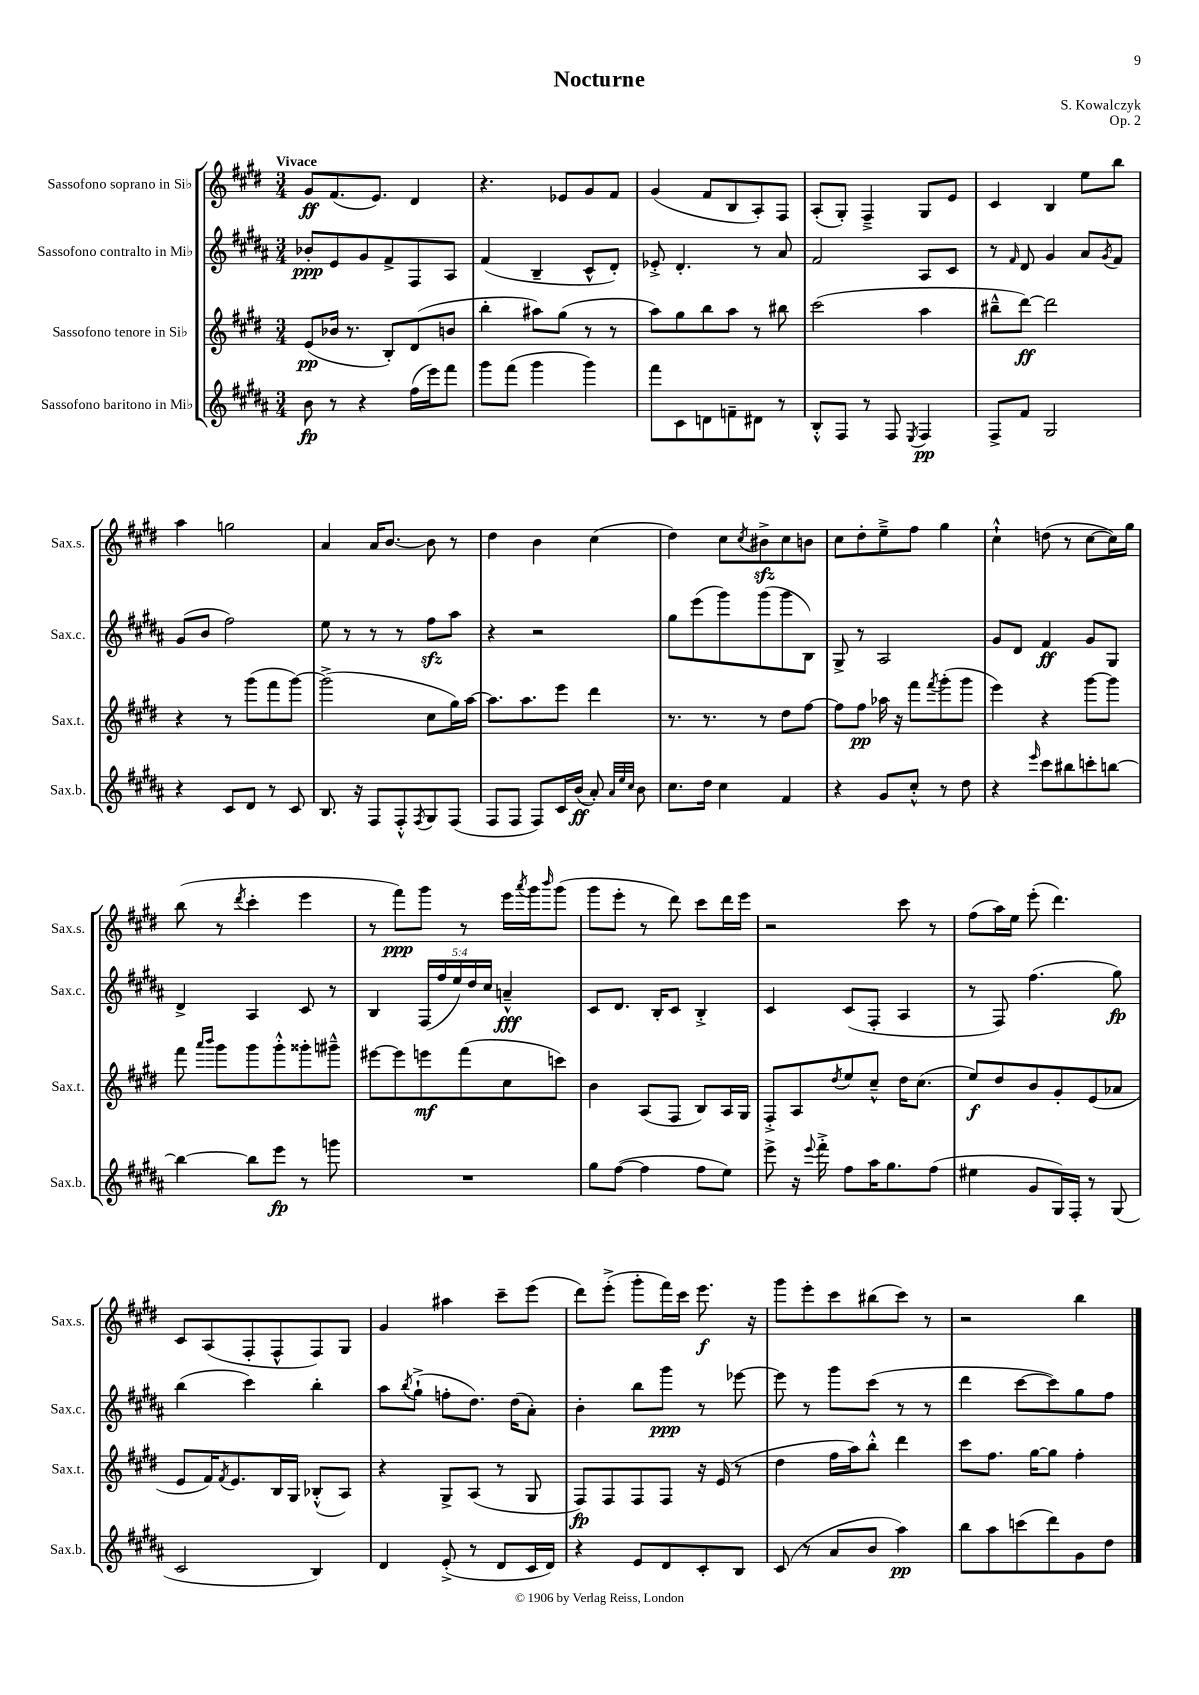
\header { title = "Nocturne" composer = "S. Kowalczyk" opus = "Op. 2" }
<<
\new StaffGroup <<
\new Staff = "s0" \with { instrumentName = "Sassofono soprano in Sib" shortInstrumentName = "Sax.s." } {
    \clef treble \key e \major \numericTimeSignature \time 3/4 \tempo "Vivace"
    gis'8\ff fis'8.( e'8.) dis'4 |
    r4. ees'8 gis'8 fis'8 |
    gis'4( fis'8 b8 a8-.) fis8 |
    a8-.( gis8-.) fis4---> gis8 e'8 |
    cis'4 b4 e''8 b''8 |
    a''4 g''2 |
    a'4 a'16 b'8.~ b'8 r8 |
    dis''4 b'4 cis''4( |
    dis''4) cis''8 \acciaccatura { cis''8 } bis'8->\sfz cis''8 b'8 |
    cis''8 dis''8-. e''8---> fis''8 gis''4 |
    cis''4-!-^ d''8( r8 cis''8~ cis''16) gis''16 |
    b''8( r8 \acciaccatura { dis'''8 } cis'''4-. e'''4 |
    r8 fis'''8\ppp) gis'''8 r8 e'''16 \acciaccatura { a'''8 } gis'''16 \grace { b'''16 } gis'''8( |
    gis'''8 e'''8-. r8 dis'''8) cis'''8 dis'''16 e'''16 |
    r2 cis'''8 r8 |
    fis''8( a''16) e''16 e'''8-.( dis'''4.) |
    cis'8 a8( fis8-. fis8-^ fis8) gis8 |
    gis'4 ais''4 cis'''8-- e'''8( |
    dis'''8) e'''8-.->( gis'''8-. fis'''16) cis'''16 e'''8.\f r16 |
    gis'''8 e'''8-. cis'''8 bis''8( cis'''8) r8 |
    r2 b''4 \bar "|." |
}
\new Staff = "s1" \with { instrumentName = "Sassofono contralto in Mib" shortInstrumentName = "Sax.c." } {
    \clef treble \key b \major \numericTimeSignature \time 3/4 \override Staff.TupletNumber.text = #tuplet-number::calc-fraction-text
    bes'8-.\ppp e'8 gis'8 fis'8-> fis8 ais8 |
    fis'4( b4-- cis'8-^ dis'8-.) |
    ees'8-.-> dis'4.-. r8 ais'8 |
    fis'2 ais8 cis'8 |
    r8 \grace { fis'16 } dis'8 gis'4 ais'8 \acciaccatura { gis'8 } fis'8 |
    gis'8( b'8 fis''2) |
    e''8 r8 r8 r8 fis''8\sfz ais''8 |
    r4 r2 |
    gis''8 e'''8( gis'''8) gis'''8( gis'''8 b8) |
    gis8-> r8 ais2 |
    gis'8 dis'8 fis'4\ff gis'8 gis8 |
    dis'4-> ais4 cis'8 r8 |
    b4 \tuplet 5/4 { fis16( fis''16 e''16) dis''16 cis''16 } a'4---^\fff |
    cis'8 dis'8. b16-. cis'8 b4-.-> |
    cis'4 cis'8( fis8-. ais4 |
    r8 fis8) fis''4.( gis''8\fp) |
    b''4( cis'''4) b''4-. |
    ais''8 \acciaccatura { b''8 } gis''8-!->( f''8-. dis''8.) dis''16( ais'8-.) |
    b'4-. b''8 gis'''8\ppp r8 ees'''8~ |
    ees'''8 r8 gis'''8 cis'''8( r8 r8 |
    dis'''4 cis'''8~ cis'''8) gis''8 fis''8 \bar "|." |
}
\new Staff = "s2" \with { instrumentName = "Sassofono tenore in Sib" shortInstrumentName = "Sax.t." } {
    \clef treble \key e \major \numericTimeSignature \time 3/4
    e'8\pp( bes'16 r8. b8-.) dis'8( b'8 |
    b''4-. ais''8) gis''8( r8 r8 |
    a''8) gis''8 b''8 a''8 r8 bis''8 |
    cis'''2( a''4 |
    bis''8---^ dis'''8~\ff) dis'''2 |
    r4 r8 gis'''8( fis'''8 gis'''8~) |
    gis'''2->( cis''8 gis''16) a''16~ |
    a''8. a''8. e'''8 dis'''4 |
    r8. r8. r8 dis''8 fis''8~ |
    fis''8 fis''8\pp aes''16 r16 fis'''8 \acciaccatura { fis'''8 } gis'''8-.( gis'''8 |
    e'''4) r4 gis'''8~ gis'''8 |
    fis'''8 \grace { a'''16 b'''16 } gis'''8 gis'''8 gis'''8-.-^ gisis'''8-. gis'''8---^ |
    eis'''8~ eis'''8 e'''8\mf fis'''8( cis''8 c'''8) |
    b'4 a8( fis8 b8) a16 gis16 |
    fis8-.-> a8 \acciaccatura { dis''8 } e''8 cis''8---^ dis''16 cis''8.( |
    e''8\f) dis''8 b'8 gis'8-. e'8( aes'8 |
    e'8 fis'16) \acciaccatura { fis'8 } e'8. b16 gis16 bes8-.-^( a8) |
    r4 gis8-> a8( r8 gis8 |
    fis8\fp) fis8 fis8 fis8 r16 e'16( r8 |
    dis''4 fis''16 a''16) b''8-.-^ dis'''4 |
    cis'''8 fis''8. gis''16~ gis''8 fis''4-. \bar "|." |
}
\new Staff = "s3" \with { instrumentName = "Sassofono baritono in Mib" shortInstrumentName = "Sax.b." } {
    \clef treble \key b \major \numericTimeSignature \time 3/4
    b'8\fp r8 r4 fis''16( e'''16) fis'''8 |
    gis'''8 fis'''8( gis'''4 gis'''4) |
    fis'''8 cis'8 d'8 f'8-- dis'8 r8 |
    b8-.-^ fis8 r8 fis8 \acciaccatura { e8 } fis4\pp |
    fis8-> fis'8 gis2 |
    r4 cis'8 dis'8 r8 cis'8 |
    b8. r16 fis8 fis8-.-^ \acciaccatura { fis8 } gis8 fis8( |
    fis8 fis8 fis8) cis'16 b'16\ff( ais'8-.) \grace { ais'32 e''32 cis''32 } b'8 |
    cis''8. dis''16 cis''4 fis'4 |
    r4 gis'8 cis''8-.-^ r8 dis''8 |
    r4 \grace { e'''16 } cis'''8 bis''8 c'''8-. b''8~ |
    b''4~ b''8 e'''8\fp r8 g'''8 |
    R2. |
    gis''8 fis''8~( fis''4 fis''8 e''8) |
    e'''8-> r16 \appoggiatura { e'''8 } fis'''16-.-> fis''8 ais''16 gis''8. fis''8( |
    eis''4 gis'8 gis16) fis16-. r8 gis8( |
    cis'2 b4) |
    dis'4 e'8-.->( r8 dis'8 cis'16 dis'16) |
    r4 e'8 dis'8 cis'8-. b8 |
    cis'8( r8 ais'8 b'8 ais''4\pp) |
    b''8 ais''8 c'''8( dis'''8) gis'8 dis''8 \bar "|." |
}
>>
>>
\layout { \context { \Score \remove "Bar_number_engraver" } }
